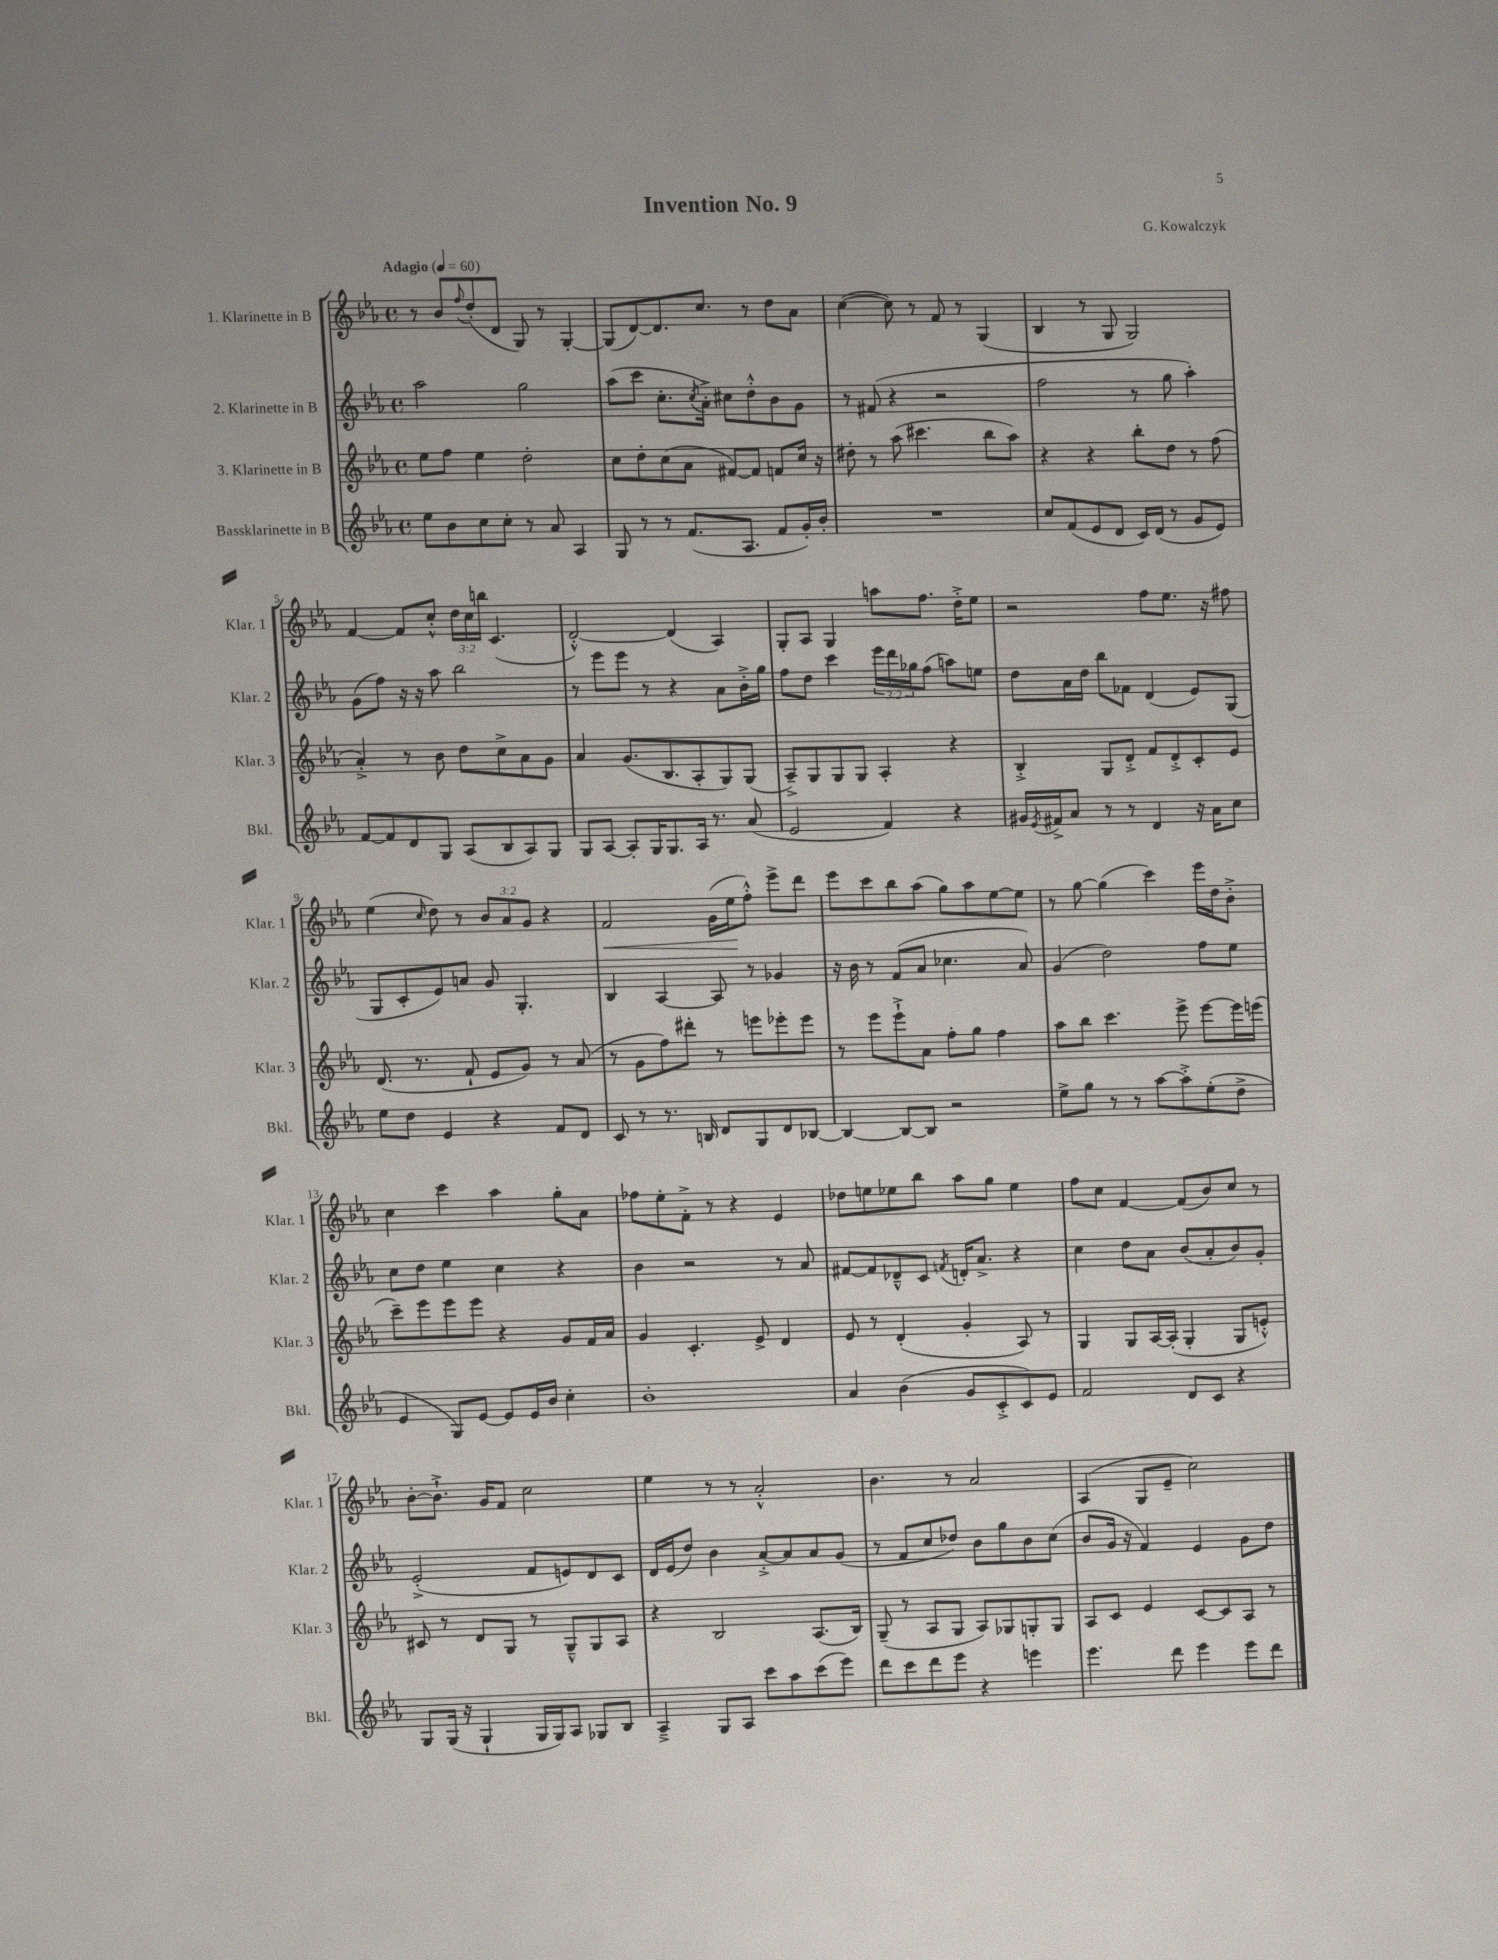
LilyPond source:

\header { title = "Invention No. 9" composer = "G. Kowalczyk" }
<<
\new StaffGroup <<
\new Staff = "s0" \with { instrumentName = "1. Klarinette in B" shortInstrumentName = "Klar. 1" } {
    \clef treble \key ees \major \defaultTimeSignature \time 4/4 \override Staff.TupletNumber.text = #tuplet-number::calc-fraction-text \tempo "Adagio" 4 = 60
    r8 bes'8 \appoggiatura { f''8 } d''8-.( d'8 g8) r8 g4~-. |
    g8( d'8~) d'8. c''8. r8 d''8 aes'8 |
    c''4~( c''8) r8 f'8 r8 g4( |
    bes4 r8 g8 g2) |
    f'4~ f'8 c''8-.-^ \tuplet 3/2 { d''16 c''16 b''16 } c'4.( |
    d'2~-.-^) d'4( aes4) |
    g8-. aes8 g4 a''8 f''8. d''16-.-> ees''8 |
    r2 f''8 ees''8. r16 fis''8 |
    ees''4( \grace { c''16 } d''8) r8 \tuplet 3/2 { bes'8 aes'8 g'8 } r4 |
    f'2\< g'16( ees''16\! f''8-.-^) ees'''8-> d'''8 |
    ees'''8 c'''8 bes''8 aes''8( g''8) aes''8 ees''8~ ees''8 |
    r8 g''8~ g''4( c'''4) ees'''16 d''16 bes'8-.-> |
    c''4 c'''4 aes''4 g''8-. aes'8 |
    fes''8 ees''8-. f'8-.-> r8 r4 ees'4 |
    des''8 e''8 ees''8 bes''8 aes''8 g''8 ees''4 |
    f''8 c''8 f'4~ f'8( bes'8) c''8 r8 |
    bes'8~-. bes'8.-!-> g'16 f'8 c''2 |
    ees''4 r8 r8 aes'2-.-^ |
    bes'4. r8 aes'2 |
    aes4( g8 ees'8-- c''2) \bar "|." |
}
\new Staff = "s1" \with { instrumentName = "2. Klarinette in B" shortInstrumentName = "Klar. 2" } {
    \clef treble \key ees \major \defaultTimeSignature \time 4/4 \override Staff.TupletNumber.text = #tuplet-number::calc-fraction-text
    aes''2 g''2 |
    aes''8( c'''8 c''8.-. \acciaccatura { c''8 } aes'16-.->) cis''8 d''8-.-^ bes'8 g'8 |
    r8 fis'8( r4 r2 |
    f''2 r8 g''8 aes''4-.) |
    g'8( f''8) r16 r16 aes''8 bes''2 |
    r8 ees'''8 ees'''8 r8 r4 aes'8 bes'16-.-> g''16 |
    f''8 d''8 c'''4 \tuplet 3/2 { ees'''16 d'''16 ges''16 } f''8( a''8) e''8 |
    d''8 aes'16 d''16 bes''8 fes'8 d'4( ees'8) g8( |
    g8 c'8-. ees'8) a'8 g'8 g4.-. |
    bes4 aes4~ aes8 r8 ges'4 |
    r16 bes'16 r8 f'8( aes'8 ces''4. aes'8) |
    g'4( d''2) f''8 ees''8 |
    c''8 d''8 ees''4 c''4 r4 |
    bes'4 r2 r8 aes'8 |
    fis'8~ fis'8 des'8---^ c'8 \acciaccatura { f'8 } d'16-. aes'8.-> r4 |
    c''4 d''8 aes'8 bes'8( aes'8-. bes'8) g'8-. |
    ees'2-.->( f'8 e'8) d'8 c'8 |
    d'16 ees'16( d''8) bes'4 aes'8~-.-> aes'8 aes'8 g'8( |
    r8 f'8 c''8 des''8) bes'8 g''8 bes'8 c''8( |
    bes'8 g'16 r16 f'4) ees'4 g'8 d''8 \bar "|." |
}
\new Staff = "s2" \with { instrumentName = "3. Klarinette in B" shortInstrumentName = "Klar. 3" } {
    \clef treble \key ees \major \defaultTimeSignature \time 4/4
    ees''8 f''8 ees''4 d''2-. |
    c''8 d''8-. c''8( aes'8 fis'8~) fis'8 f'8 c''16 r16 |
    dis''8-. r8 aes''8( cis'''4. bes''8 aes''8) |
    r4 r4 bes''8-. d''8 r8 f''8( |
    aes'4-.->) r8 bes'8 d''8 c''8-> aes'8 g'8 |
    aes'4 g'8.( bes8. aes8-. g8) g8( |
    aes8--->) g8 g8 g8 aes4-. r4 |
    bes4-.-> g8 d'8-.-> f'8 d'8-.-> c'8-. ees'8 |
    d'8.( r8. f'8-! ees'8 g'8) r8 aes'8( |
    r8 g'8 f''8) dis'''8-. r8 e'''8 ees'''8-. ees'''8 |
    r8 ees'''8 ees'''8-!-> aes'8 f''8-. g''8 f''4 |
    aes''8 bes''8 c'''4. ees'''8-> ees'''8~ ees'''16 e'''16( |
    c'''8--) ees'''8 ees'''8 ees'''8 r4 g'8 f'16 aes'16 |
    g'4 c'4.-. ees'8-> d'4 |
    ees'8 r8 d'4-.( g'4-. aes8) r8 |
    g4 g8 aes16~ aes16-.( g4-. g8 e'8-.-^) |
    cis'8 r8 d'8 g8 r8 g8---^ g8 aes8 |
    r4 bes2 aes8.( bes16) |
    g8--( r8 aes8 g8 aes8) ges8 g8-. g8 |
    aes8 c'8 ees'4 c'8~ c'8 aes8 r8 \bar "|." |
}
\new Staff = "s3" \with { instrumentName = "Bassklarinette in B" shortInstrumentName = "Bkl." } {
    \clef treble \key ees \major \defaultTimeSignature \time 4/4
    ees''8 bes'8 c''8 c''8-. r8 aes'8 aes4 |
    g8 r8 r8 f'8.( aes8. f'8 g'16-.) bes'16-. |
    R1 |
    c''8 f'8( ees'8 d'8 c'16) d'16( r8 g'8 ees'8) |
    f'8~ f'8 d'8 g8 aes8( bes8 aes8) g8 |
    g8 aes8~ aes8-. g16 g8. aes16 r8. aes'8( |
    ees'2 f'4) r4 |
    gis'16 \acciaccatura { ees'8 } fis'16-> aes'8 r8 r8 d'4 r16 aes'16 c''8 |
    ees''8 d''8 ees'4 r4 f'8 d'8 |
    c'8 r8 r8. b16 d'8 g8 d'8 bes8~ |
    bes4~ bes8~ bes8 r2 |
    ees''8-> g''8 r8 r8 aes''8~ aes''8-.-> ees''8-.( d''8-> |
    ees'4 g8) ees'8~ ees'8 ees'16 bes'16 c''4-. |
    bes'1-. |
    aes'4 bes'4( g'8 c'8-.-> c'8) ees'8 |
    f'2 d'8 c'8 r4 |
    g8 g16( r16 g4-! g16 g16) aes8 ges8 bes8 |
    aes4---> g8 aes8 c'''8 aes''8 c'''8( ees'''8) |
    d'''8 c'''8 d'''8 ees'''8 r4 e'''4 |
    ees'''4. d'''8 ees'''4 ees'''8 d'''8 \bar "|." |
}
>>
>>
